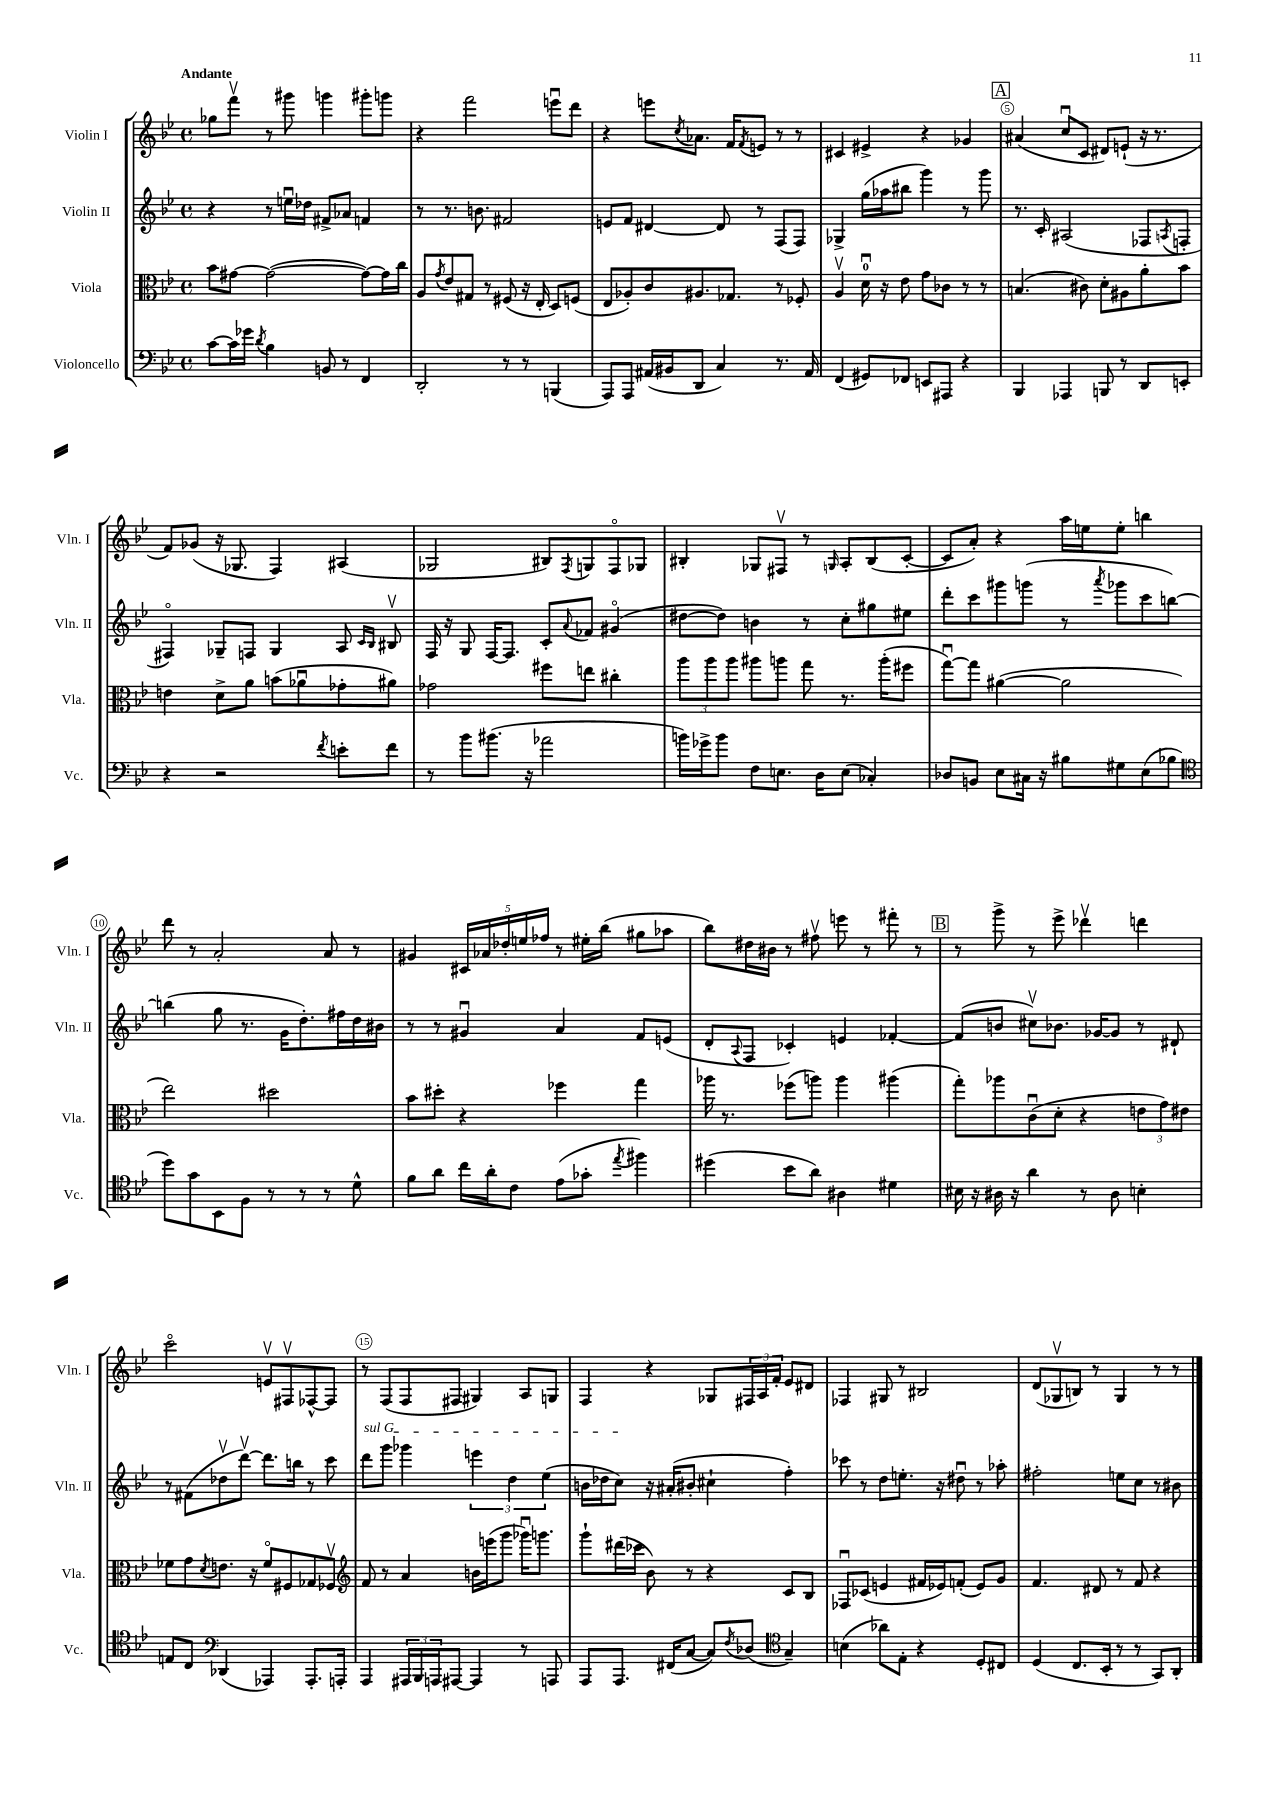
<<
\new StaffGroup <<
\new Staff = "s0" \with { instrumentName = "Violin I" shortInstrumentName = "Vln. I" } {
    \clef treble \key bes \major \defaultTimeSignature \time 4/4 \tempo "Andante"
    ges''8 f'''8\upbow r8 gis'''8 g'''4 gis'''8-. g'''8 |
    r4 f'''2 e'''8\downbow d'''8 |
    r4 e'''8 \acciaccatura { c''8 } aes'8. f'16 \acciaccatura { f'8 } e'8 r8 r8 |
    cis'4 eis'4-> r4 ges'4 |
    \mark \markup { \box "A" } ais'4( c''8\downbow c'8 dis'8) e'8-!( r16 r8. |
    f'8) ges'8( r16 ges8. f4) ais4( |
    ges2 bis8) \acciaccatura { f8 } g8 f8\flageolet ges8 |
    bis4-. ges8 fis8\upbow r8 \grace { g16 } a8-. bis8( c'8~-. |
    c'8 a'8-.) r4 a''16 e''16 e''8-. b''4 |
    d'''8 r8 a'2-. a'8 r8 |
    gis'4 \tuplet 5/4 { cis'16 aes'16 des''16-. e''16 fes''16 } r8 eis''16-. bes''16( gis''8 aes''8 |
    bes''8) dis''16 bis'16 r8 fis''8\upbow e'''8 r8 fis'''8-. r8 |
    \mark \markup { \box "B" } r8 g'''8-> r8 ees'''8-> des'''4\upbow d'''4 |
    c'''2\flageolet e'8\upbow fis8\upbow fes8~-^ fes8 |
    r8 f8( f8 fis8 gis4) a8 g8 |
    f4 r4 ges8 \tuplet 3/2 { fis16 a16 f'16-. } ees'8 dis'8 |
    fes4 gis8 r8 bis2 |
    d'8( ges8\upbow b8) r8 ges4 r8 r8 \bar "|." |
}
\new Staff = "s1" \with { instrumentName = "Violin II" shortInstrumentName = "Vln. II" } {
    \clef treble \key bes \major \defaultTimeSignature \time 4/4
    r4 r8 e''16\downbow des''16 fis'8-> aes'8 f'4 |
    r8 r8. b'8. fis'2 |
    e'8 f'8 dis'4~ dis'8 r8 f8( f8) |
    ges4-> g''16( aes''16 bis''8 g'''4) r8 g'''8 |
    \mark \markup { \box "A" } r8. c'16-. ais2( fes8 \acciaccatura { a8 } f8-. |
    fis4\flageolet) ges8-- f8 ges4 a8 \grace { c'16 bes16 } bis8\upbow |
    f16 r16 g8 f16~ f8. c'8-. \appoggiatura { a'8 } fes'8 gis'4\flageolet( |
    dis''8~ dis''8) b'4 r8 c''8-. gis''8 eis''8 |
    d'''8-. c'''8 gis'''8 g'''8( r8 \acciaccatura { a'''8 } ges'''8 c'''8 b''8~) |
    b''4( g''8 r8. g'16 d''8.-.) fis''16 d''16 bis'16 |
    r8 r8 gis'4\downbow a'4 f'8 e'8( |
    d'8-. \appoggiatura { a8 } f8 ces'4-.) e'4 fes'4~-. |
    \mark \markup { \box "B" } fes'8( b'8 cis''8\upbow) bes'8. ges'16~ ges'8 r8 dis'8-! |
    r8 fis'8( des''8\upbow d'''8~\upbow) d'''8. b''16 r8 c'''8 |
    \once \override TextSpanner.bound-details.left.text = \markup { \italic "sul G" } d'''8\startTextSpan g'''8 ges'''4 \tuplet 3/2 { e'''4 d''4 ees''4( } |
    b'16 des''16 c''8\stopTextSpan) r16 ais'16-.( bis'8-. cis''4-! f''4-.) |
    ces'''8 r8 d''8 e''8.-. r16 dis''8\downbow r8 aes''8-. |
    fis''2-. e''8 c''8 r8 bis'8 \bar "|." |
}
\new Staff = "s2" \with { instrumentName = "Viola" shortInstrumentName = "Vla." } {
    \clef alto \key bes \major \defaultTimeSignature \time 4/4
    bes'8 gis'8~ gis'2~( gis'8~) gis'16 c''16 |
    a8 \acciaccatura { g'8 } ees'8 gis8 r8 fis8( r16 ees16-. d8) f8( |
    ees8 aes8-.) c'8 ais8. ges8. r8 fes8-. |
    a4\upbow d'16-0\downbow r16 ees'8 g'8 ces'8 r8 r8 |
    \mark \markup { \box "A" } b4.( cis'8) d'8-. ais8 a'8-. bes'8 |
    e'4 d'8-> a'8 b'8( aes'8\downbow ges'8-. ais'8) |
    ges'2 fis''8 e''8 cis''4-. |
    \tuplet 3/2 { a''8 a''8 a''8 } ais''8 a''8 g''8 r8. a''16-.( fis''8 |
    g''8~\downbow) g''8 ais'4~( ais'2 |
    ees''2) dis''2 |
    bes'8 dis''8-. r4 fes''4 g''4 |
    aes''16 r8. fes''8( a''8) a''4 ais''4( |
    \mark \markup { \box "B" } g''8-.) aes''8 c'8\downbow( d'8-. r4 \tuplet 3/2 { e'8 g'8) eis'8 } |
    fes'8 g'8 \acciaccatura { d'8 } e'8. r16 fes'8\flageolet fis8 ges8 fes8\upbow |
    \clef treble f'8 r8 a'4 b'16 e'''16( g'''8 ges'''16\downbow) g'''8. |
    g'''8-! dis'''16( ces'''16 bes'8) r8 r4 c'8 bes8 |
    fes8\downbow ces'8( e'4 fis'16 ees'16) f'8-.( ees'8) g'8 |
    f'4. dis'8 r8 f'8 r4 \bar "|." |
}
\new Staff = "s3" \with { instrumentName = "Violoncello" shortInstrumentName = "Vc." } {
    \clef bass \key bes \major \defaultTimeSignature \time 4/4
    c'8~ c'16 ges'16 \acciaccatura { d'8 } bes4 b,8 r8 f,4 |
    d,2-. r8 r8 b,,4( |
    a,,8) a,,8 ais,16( bis,16 d,8 c4) r8. ais,16 |
    f,4( gis,8) fes,8 e,8 ais,,8 r4 |
    \mark \markup { \box "A" } bes,,4 aes,,4 b,,8 r8 d,8 e,8-. |
    r4 r2 \acciaccatura { f'8 } e'8-. f'8 |
    r8 bes'8 bis'8.( r16 aes'2 |
    b'16) ges'16-> b'8 f8 e8. d16 e8( ces4-.) |
    des8 b,8 ees8 cis16 r16 bis8 gis8 ees8( bes8 |
    \clef tenor d''8) g'8 bes,8 f8 r8 r8 r8 d'8-^ |
    f'8 a'8 c''16 a'16-. c'8 ees'8( ges'8-. \acciaccatura { ees''8 } fis''4) |
    dis''4( bes'8 a'8) ais4 dis'4 |
    \mark \markup { \box "B" } bis16 r16 ais16 r16 a'4 r8 ais8 b4-. |
    e8 c8 \clef bass des,4( aes,,4) aes,,8.-. a,,16-. |
    a,,4 \tuplet 3/2 { ais,,16 bes,,16 a,,16 } ais,,8~ ais,,4 r8 a,,8 |
    a,,8 a,,8. fis,16( c8~ c8) \acciaccatura { f8 } des8( \clef tenor g4--) |
    b4( aes'8) ees8-. r4 d8-. cis8 |
    d4( c8. bes,16-. r8 r8 g,8) a,8-. \bar "|." |
}
>>
>>
\layout { \context { \Score \override BarNumber.break-visibility = ##(#f #t #t) barNumberVisibility = #(every-nth-bar-number-visible 5) \override BarNumber.stencil = #(make-stencil-circler 0.1 0.3 ly:text-interface::print) } }
